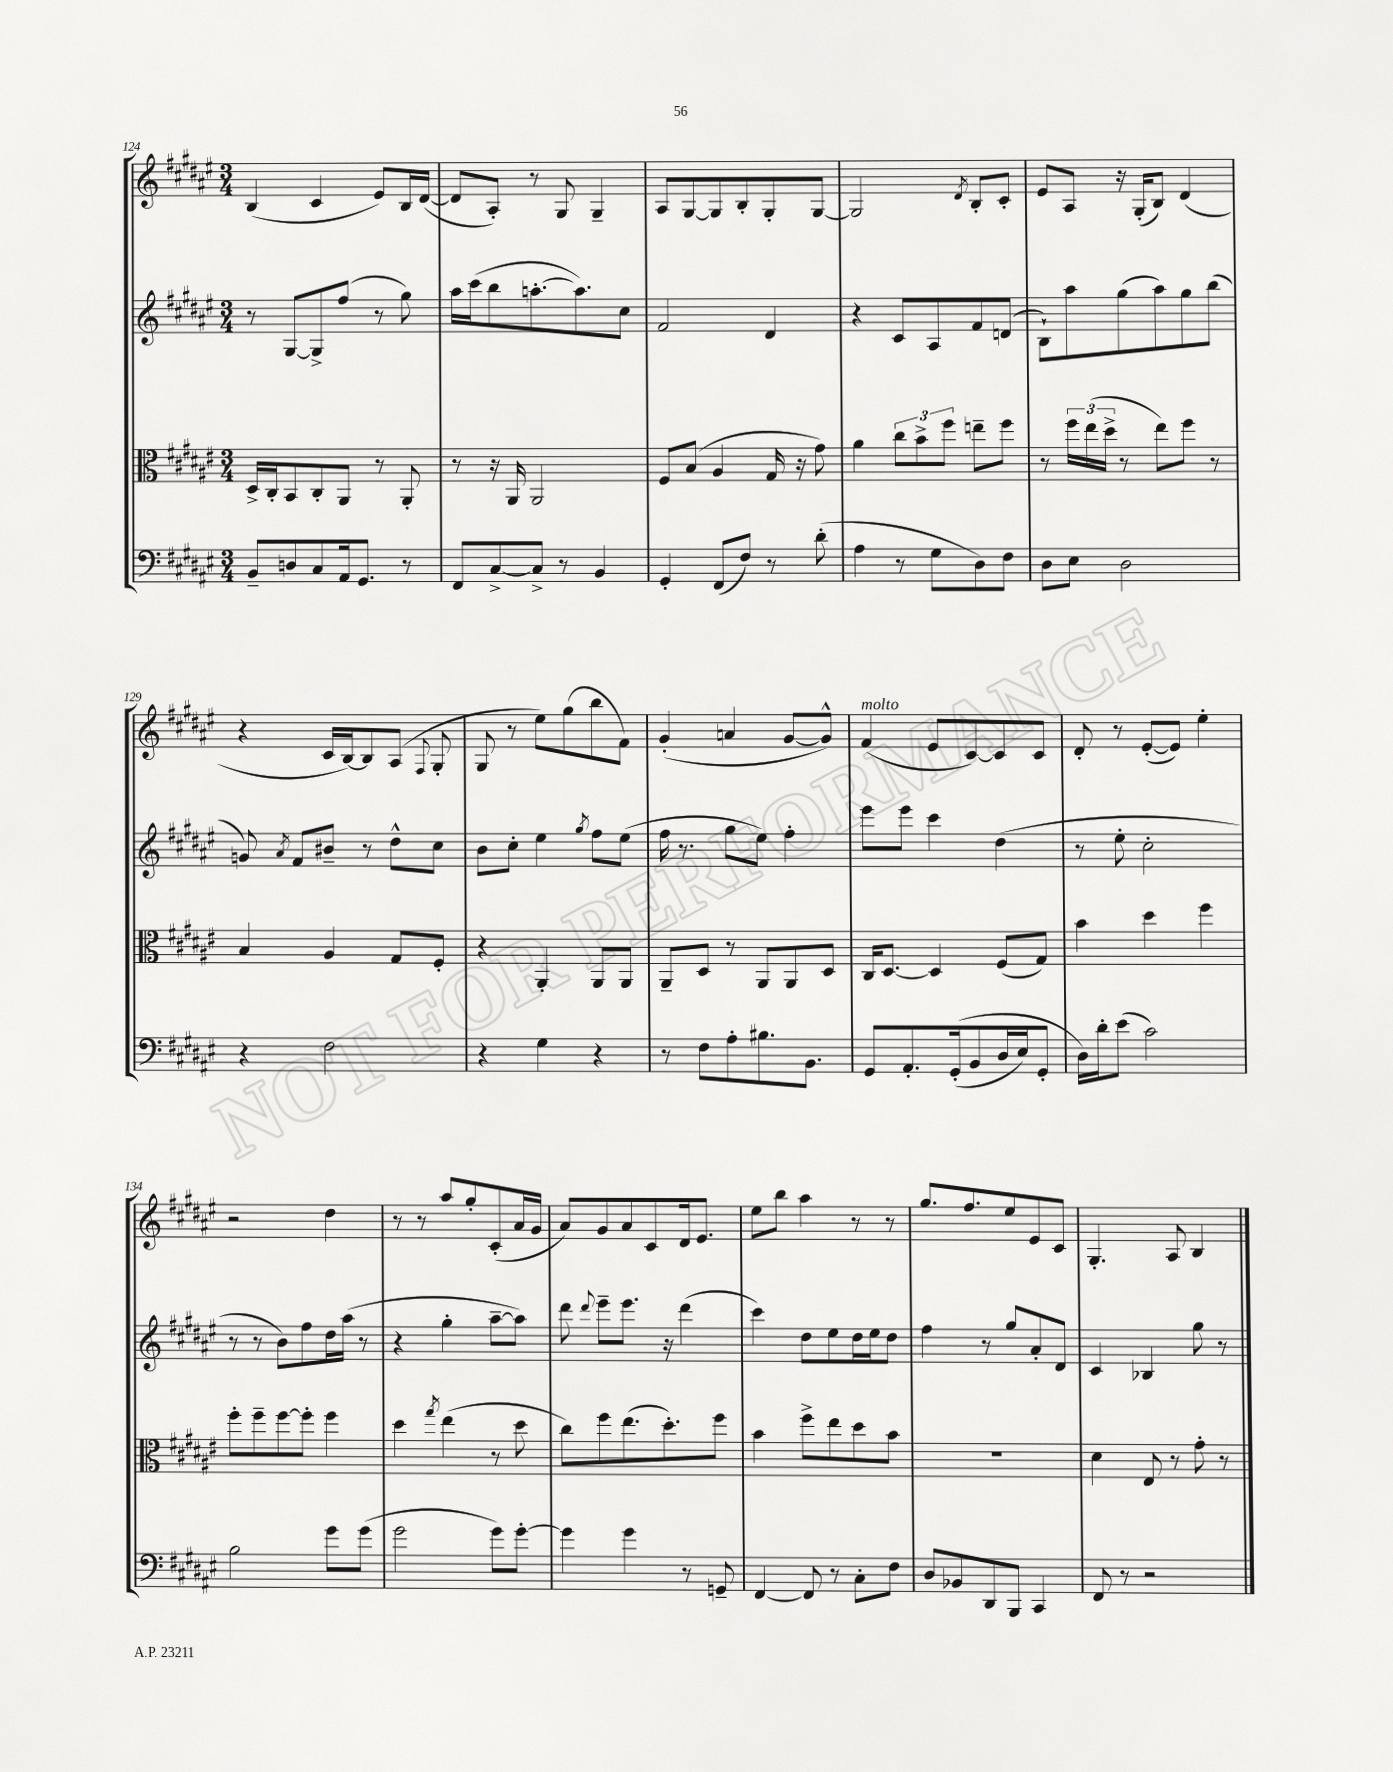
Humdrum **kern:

**kern	**kern	**kern	**kern
*staff4	*staff3	*staff2	*staff1
*clefF4	*clefC3	*clefG2	*clefG2
*k[f#c#g#d#a#e#]	*k[f#c#g#d#a#e#]	*k[f#c#g#d#a#e#]	*k[f#c#g#d#a#e#]
*M3/4	*M3/4	*M3/4	*M3/4
8BB~/L	16D#^/LL	8r	(4B/
.	16C#'/J	.	.
8D/	8BB/	[8G#/L	.
8C#/	8C#'/	8G#^/]	4c#/
16AA#/k	8AA#/J	(8ff#/J	.
8.GG#/J	.	.	.
.	8r	8r	8e#/L)
8r	8AA#'/	8gg#\)	16B/L
.	.	.	([16d#/JJ
=	=	=	=
8FF#/L	8r	16aa#\LL	8d#/]L
.	.	(16ccc#\J	.
[8C#^/	16r	8bb\	8A#'/J)
.	16AA#/	.	.
8C#^/]J	2AA#/	[8.aa'\	8r
8r	.	.	8G#/
.	.	8.aa\])	.
4BB/	.	.	4G#~/
.	.	8cc#\J	.
=	=	=	=
4GG#'/	8F#/L	2f#/	8A#/L
.	(8B/J	.	[8G#/
(8FF#/L	4A#/	.	8G#/]
8F#/J)	.	.	8B'/
8r	16G#/	4d#/	8G#'/
.	16r	.	.
(8d#'\	8g#\)	.	[8G#/J
=	=	=	=
4A#\	4a#\	4r	2G#/]
8r	12cc#\L	8c#/L	.
.	12b^\	.	.
8G#\L	.	8A#/	.
.	12ff#\J	.	.
.	.	.	8qd#/
8D#\)	8ee~\L	8f#/	8B'/L
8F#\J	8ff#\J	(8d/J	8c#'/J
=	=	=	=
8D#\L	8r	8B`\L)	8e#/L
8E#\J	24ff#\LL	8aa#\	8A#/J
.	(24ee#\	.	.
.	24dd#^\JJ	.	.
2D#\	8r	(8gg#\	16r
.	.	.	(16G#'/LK
.	8ee#\L)	8aa#\)	8B/J)
.	8ff#\J	8gg#\	(4d#/
.	8r	(8bb\J	.
=	=	=	=
4r	4B/	8g/)	4r
.	.	8qa#/	.
.	.	8f#/L	.
2F#\	4A#/	8b#~/J	16c#/LL
.	.	.	[16B/J)
.	.	8r	8B/]
.	8G#/L	8dd#^^\L	(8A#/J
.	.	.	8qqF#/
.	8F#'/J	8cc#\J	8G#'/
=	=	=	=
4r	4r	8b\L	8G#/
.	.	8cc#'\J	8r
4G#\	4AA#'/	4ee#\	8ee#\L)
.	.	.	(8gg#\
.	.	8qgg#/	.
4r	8AA#/L	8ff#\L	8bb\
.	8AA#/J	(8ee#\J	8f#\J)
=	=	=	=
8r	8AA#~/L	16ff#\	(4g#'/
.	.	8.r	.
8F#\L	8D#/J	.	.
8A#'\	8r	8gg#\L	4a/
8.B#\	8AA#/L	8ee#\J)	.
.	8AA#/	4ff#'\	[8g#/L
8.BB\J	.	.	.
.	8D#/J	.	8g#^^/]J)
=	=	=	=
8GG#/L	16C#/LK	8eee#\L	(4f#/
.	[8.D#/J	.	.
8.AA#'/	.	8eee#\J	.
.	4D#/]	4ccc#\	8e#/L
&((16GG#'/k	.	.	.
8BB/	.	.	[8c#/)
16D#/L	(8F#/L	(4dd#\	8c#/]
16E#/J)	.	.	.
8GG#'/J	8G#/J)	.	8c#/J
=	=	=	=
16D#\LL&)	4b\	8r	8d#'/
16d#'\J	.	.	.
(8e#\J	.	8ee#'\	8r
2c#\)	4dd#\	2cc#'\	([8e#'/L
.	.	.	8e#/]J)
.	4ff#\	.	4ee#'\
=	=	=	=
2B\	8ff#'\L	8r	2r
.	8ff#~\	8r	.
.	[8ff#\	8b\L)	.
.	8ff#'\]J	8ff#\	.
8g#\L	4ff#\	16dd#\L	4dd#\
.	.	(16aa#\JJ	.
(8g#\J	.	8r	.
=	=	=	=
2g#\	4dd#\	4r	8r
.	.	.	8r
.	8qgg#/	.	.
.	(4ee#\	4gg#'\	8aa#/L
.	.	.	8gg#'/
8g#\L)	8r	[8aa#~\L	(8c#'/
[8g#'\J	8dd#\	8aa#\]J)	16a#/L
.	.	.	16g#/JJ
=	=	=	=
4g#\]	8cc#\L)	8ddd#\	8a#/L)
.	.	8qqddd#/	.
.	8ff#\	8eee#~\L	8g#/
4g#\	(8.ee#\	8.eee#\J	8a#/
.	.	.	8c#/
.	8.dd#'\)	16r	.
8r	.	(4ddd#\	16d#/k
.	.	.	8.e#/J
8GG~/	8ff#\J	.	.
=	=	=	=
[4FF#/	4b\	4ccc#\)	8ee#\L
.	.	.	8bb\J
8FF#/]	8ff#^\L	8dd#\L	4aa#\
8r	8ee#\	8ee#\	.
8C#'\L	8dd#\	16dd#\L	8r
.	.	16ee#\J	.
8F#\J	8b\J	8dd#\J	8r
=	=	=	=
8D#/L	2.r	4ff#\	8.gg#/L
8BB-/	.	.	.
.	.	.	8.ff#/
8DD#/	.	8r	.
8BBB/J	.	8gg#/L	8ee#/
4CC#/	.	8a#'/	8e#/
.	.	8d#/J	8c#/J
=	=	=	=
8FF#/	4d#\	4c#/	4.G#'/
8r	.	.	.
2r	8E#/	4B-/	.
.	8r	.	8A#/
.	8g#'\	8gg#\	4B/
.	8r	8r	.
==	==	==	==
*-	*-	*-	*-
